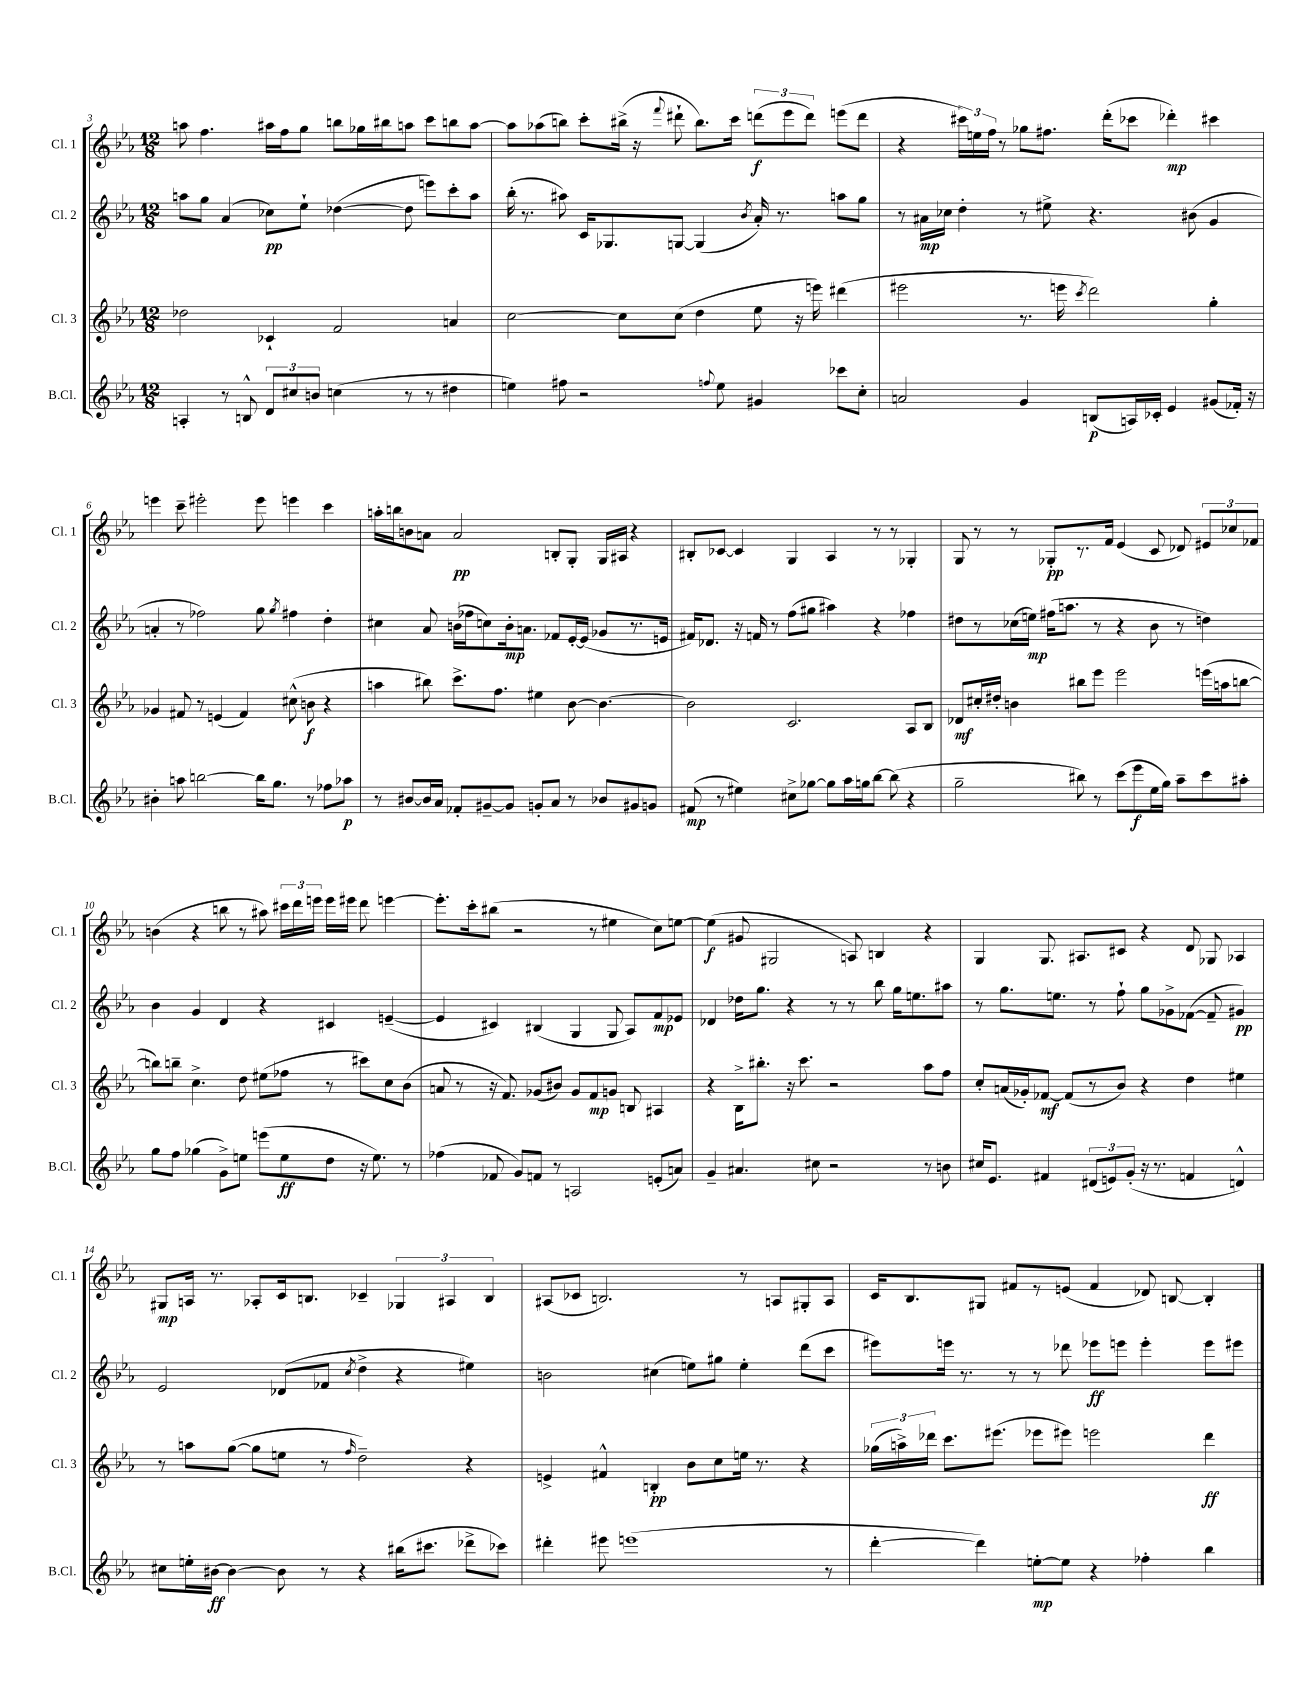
<<
\new StaffGroup <<
\new Staff = "s0" \with { instrumentName = "Cl. 1" shortInstrumentName = "Cl. 1" } {
    \clef treble \key ees \major \numericTimeSignature \time 12/8
    \autoBeamOff a''8 f''4. ais''16[ f''16 g''8] b''8[ ges''16 bis''16 a''8] c'''8[ b''8 a''8]~ |
    a''8[ aes''8( b''8]) c'''8[-. bis''16]->( r16 \appoggiatura { f'''8 } dis'''8-! bis''8.[) c'''16] \tuplet 3/2 { d'''8[\f( ees'''8 d'''8]) } e'''8[( d'''8] |
    r4 \tuplet 3/2 { cis'''16[) e''16 f''16] } r8 ges''8[ fis''8.] d'''16[-.( ces'''8] des'''4-.\mp) cis'''4 |
    e'''4 c'''8-- eis'''2-. eis'''8 e'''4 c'''4 |
    a''16[-. b''16 b'8 a'8] a'2\pp b8[-. g8]-. g16[ ais16] r4 |
    bis8[-. ces'8]~ ces'4 g4 aes4 r8 r8 ges4-. |
    g8 r8 r8 ges8[-.\pp r8. f'16] ees'4( c'8 des'8) \tuplet 3/2 { eis'8[ ces''8 fes'8] } |
    b'4( r4 b''8 r8 ais''8) \tuplet 3/2 { cis'''16[ d'''16 e'''16] } e'''16[ eis'''16] d'''8 e'''4~ |
    e'''8.[-. c'''16-. bis''8]( r2 r8 eis''4 c''8[) e''8]~ |
    e''4\f( gis'8 gis2 a8) b4 r4 |
    g4 g8. ais8.[ cis'8] r4 d'8 ges8 aes4 |
    gis8[\mp a16] r8. aes8[-. c'16 b8.] ces'4-- \tuplet 3/2 { ges4 ais4 b4 } |
    ais8[( ces'8] b2.) r8 a8[ gis8-. a8] |
    c'16[ bes8. gis8] fis'8[ r8 e'8]( fis'4 des'8) b8~ b4-. \bar "|." |
}
\new Staff = "s1" \with { instrumentName = "Cl. 2" shortInstrumentName = "Cl. 2" } {
    \clef treble \key ees \major \numericTimeSignature \time 12/8
    \autoBeamOff a''8[ g''8] aes'4( ces''8[\pp) ees''8]-! des''4~( des''8 e'''8[) c'''8-. a''8] |
    bes''16-.( r8. ais''8) c'16[ ges8. g8]~ g4( \acciaccatura { bes'8 } aes'16-.) r8. a''8[ g''8] |
    r8 ais'16[\mp ces''16] d''4-. r8 eis''8-> r4. bis'8( g'4 |
    a'4-. r8 fes''2) g''8 \acciaccatura { g''8 } fis''4 d''4-. |
    cis''4 aes'8 b'16[( fes''16 c''8) b'16-.\mp a'8.] fes'8[ ees'16~-. ees'16]( ges'8[ r8. e'16] |
    fis'16[) des'8.] r16 f'16 r8 f''8[( gis''8] ais''4) r4 fes''4 |
    dis''8[ r8 ces''16( e''16]\mp) fis''16[( a''8.] r8 r4 bes'8 r8 d''4) |
    bes'4 g'4 d'4 r4 cis'4 e'4~--( |
    e'4 cis'4) bis4( g4 g8 aes8[) f'8\mp ees'8] |
    des'4 des''16[ g''8.] r4 r8 r8 bes''8 g''16[ e''8. ais''8] |
    r8 g''8.[ e''8.] r8 f''8-! g''8[ ges'8-> fes'8]~( fes'8-- gis'4\pp) |
    ees'2 des'8[( fes'8] \acciaccatura { c''8 } d''4-> r4 eis''4) |
    b'2 cis''4( e''8[) gis''8] e''4-. d'''8[( c'''8] |
    eis'''8[) e'''16] r8. r8 r8 des'''8 ees'''8[\ff e'''8] e'''4-. e'''8[ eis'''8] \bar "|." |
}
\new Staff = "s2" \with { instrumentName = "Cl. 3" shortInstrumentName = "Cl. 3" } {
    \clef treble \key ees \major \numericTimeSignature \time 12/8
    \autoBeamOff des''2 ces'4-! f'2 a'4 |
    c''2~ c''8[ c''8]( d''4 ees''8 r16 e'''16) dis'''4( |
    eis'''2 r8. e'''16 \acciaccatura { c'''8 } d'''2) g''4-. |
    ges'4 fis'8 r8 e'4( fis'4) cis''8-^( b'8\f r4 |
    a''4 bis''8) c'''8.[-> f''8.] eis''4 bes'8~ bes'4.~ |
    bes'2 c'2. aes8[ bes8] |
    des'8[\mf cis''16-. dis''16]-. b'4 bis''8[ ees'''8] ees'''2 e'''16[( a''16 b''8]~ |
    b''8[) b''8]-- c''4.-> d''8 eis''8[( fes''8] r8 cis'''8[) c''8 bes'8]( |
    a'8 r8 r16 f'8.) ges'8[( bis'8]) ges'8[ f'8\mp g'8] b8 ais4 |
    r4 bes16[-> bis''8.]-. r16 c'''8. r2 aes''8[ f''8] |
    c''8[-. a'16( ges'16-.) fes'8]~\mf fes'8[( r8 bes'8]) r4 d''4 eis''4 |
    r8 a''8[ g''8]~( g''8[ e''8] r8 \grace { f''16 } d''2--) r4 |
    e'4-> fis'4-^ b4-.\pp bes'8[ c''8 e''16] r8. r4 |
    \tuplet 3/2 { ges''16[( a''16->) des'''16] } c'''8.[ eis'''8.]( ees'''8[ eis'''8]) e'''2 des'''4\ff \bar "|." |
}
\new Staff = "s3" \with { instrumentName = "B.Cl." shortInstrumentName = "B.Cl." } {
    \clef treble \key ees \major \numericTimeSignature \time 12/8
    \autoBeamOff a4-. r8 b8-^ \tuplet 3/2 { d'8[ cis''8 b'8] } c''4( r8 r8 dis''4 |
    e''4) fis''8 r2 \appoggiatura { f''8 } e''8 gis'4 ces'''8[ c''8]-. |
    a'2 g'4 b8[\p( a16) ces'16]-. ees'4 gis'8[( fes'16]-.) r16 |
    bis'4-. a''8 b''2~ b''16[ g''8.] r8 fes''8[ aes''8]\p |
    r8 bis'8[~ bis'16 aes'16] fes'8[-. gis'8~-- gis'8] g'8[-. aes'8] r8 bes'8[ gis'8 g'8] |
    fis'8\mp( r8 eis''4) cis''8[-> ges''8]~ ges''8[ aes''16 g''16 bes''8]~ bes''8( r4 |
    g''2-- bis''8) r8 c'''8[( ees'''8\f ees''16 g''16]) aes''8[-- c'''8 ais''8]-. |
    g''8[ f''8] ges''4( g'8[->) e''8] e'''8[( e''8\ff d''8] r16 e''8.) r8 |
    fes''4( fes'8 g'8[) f'8] r8 a2 e'8[-.( a'8]) |
    g'4-- ais'4. cis''8 r2 r8 b'8 |
    cis''16[ ees'8.] fis'4 \tuplet 3/2 { dis'8[( e'8) g'8]-.( } r16 r8. f'4 d'4-^) |
    cis''8[ e''16-. bis'16]~\ff bis'4~ bis'8 r8 r4 bis''16[( cis'''8.] des'''8[-> ces'''8]) |
    dis'''4-. eis'''8 e'''1( r8 |
    d'''4~-. d'''4) e''8[~-.\mp e''8] r4 fes''4-. bes''4 \bar "|." |
}
>>
>>
\layout { \context { \Score currentBarNumber = #3 } }
